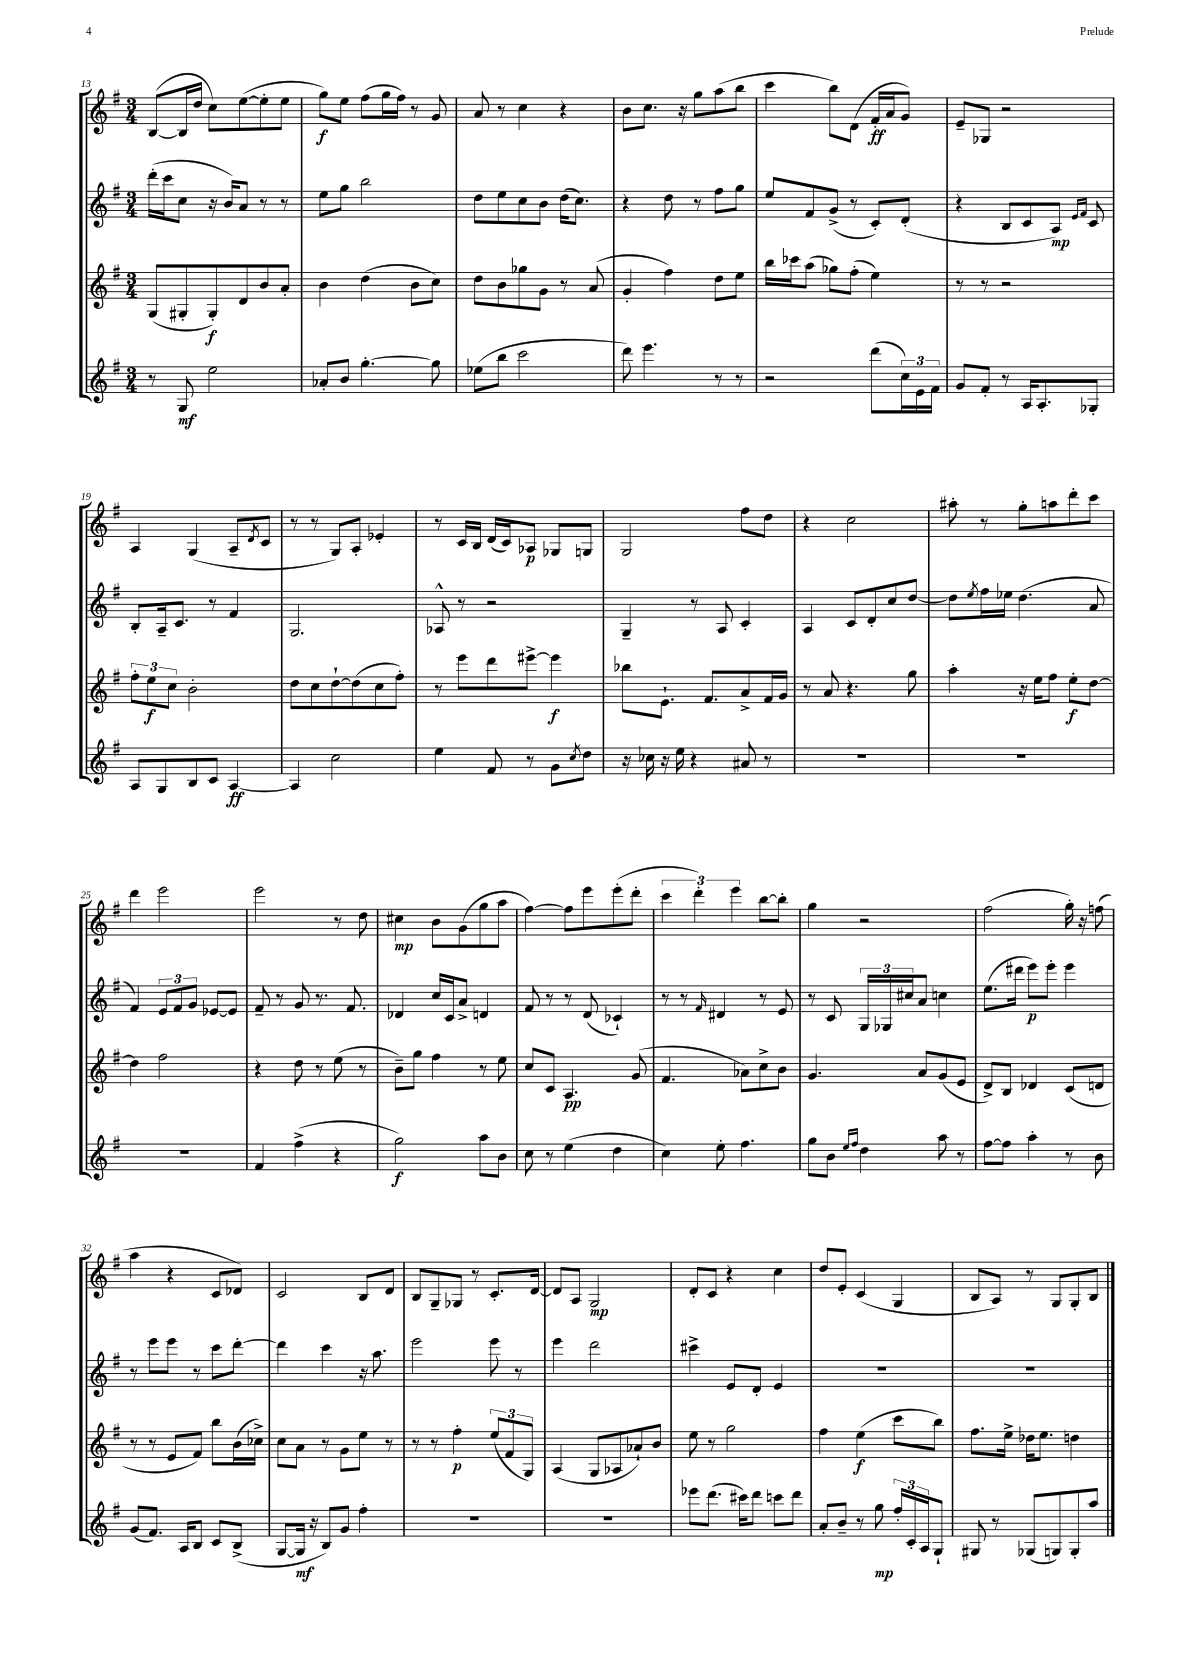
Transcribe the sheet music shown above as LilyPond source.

<<
\new StaffGroup <<
\new Staff = "s0" {
    \clef treble \key g \major \numericTimeSignature \time 3/4
    b8~( b16 d''16 c''8) e''8~( e''8-. e''8 |
    g''8\f) e''8 fis''8( g''16 fis''16) r8 g'8 |
    a'8 r8 c''4 r4 |
    b'8 c''8. r16 g''8 a''8( b''8 |
    c'''4 b''8) d'8( fis'16-.\ff a'16 g'8) |
    e'8-- ges8 r2 |
    a4 g4( a8-- \acciaccatura { d'8 } c'8 |
    r8 r8 g8) a8-. ees'4-. |
    r8 c'16 b16 d'16( c'16) aes8\p ges8 g8 |
    g2 fis''8 d''8 |
    r4 c''2 |
    ais''8-. r8 g''8-. a''8 d'''8-. c'''8 |
    d'''4 e'''2 |
    e'''2 r8 d''8 |
    cis''4\mp b'8 g'8( g''8 a''8 |
    fis''4~) fis''8 e'''8 e'''8-.( d'''8-. |
    \tuplet 3/2 { c'''4 d'''4-.) e'''4 } b''8~ b''8-. |
    g''4 r2 |
    fis''2( g''16-.) r16 f''8( |
    a''4 r4 c'8 des'8) |
    c'2 b8 d'8 |
    b8 g8-- ges8 r8 c'8.-. d'16~ |
    d'8 a8 g2\mp |
    d'8-. c'8 r4 c''4 |
    d''8 e'8-. c'4( g4 |
    b8 a8) r8 g8 g8-. b8 \bar "|." |
}
\new Staff = "s1" {
    \clef treble \key g \major \numericTimeSignature \time 3/4
    d'''16-.( c'''16 c''8 r16 b'16) a'8 r8 r8 |
    e''8 g''8 b''2 |
    d''8 e''8 c''8 b'8 d''16( c''8.) |
    r4 d''8 r8 fis''8 g''8 |
    e''8 fis'8 g'8->( r8 c'8-.) d'8-.( |
    r4 b8 c'8 a8\mp) \grace { e'16 fis'16 } c'8 |
    b8-. a16-- c'8. r8 fis'4 |
    g2. |
    aes8-^ r8 r2 |
    g4-- r8 a8 c'4-. |
    a4 c'8 d'8-. c''8 d''8~ |
    d''8 \acciaccatura { e''8 } fis''16 ees''16 d''4.( a'8 |
    fis'4) \tuplet 3/2 { e'8 fis'8 g'8 } ees'8~ ees'8 |
    fis'8-- r8 g'8 r8. fis'8. |
    des'4 c''16 c'16 a'8-> d'4 |
    fis'8 r8 r8 d'8( ces'4-!) |
    r8 r8 \grace { fis'16 } dis'4 r8 e'8 |
    r8 c'8 \tuplet 3/2 { g16 ges16 cis''16 } a'8 c''4 |
    e''8.( dis'''16 e'''8\p) e'''8-. e'''4 |
    r8 e'''8 e'''8 r8 c'''8 d'''8~-. |
    d'''4 c'''4 r16 a''8. |
    e'''2 e'''8 r8 |
    e'''4 d'''2 |
    cis'''4-> e'8 d'8-. e'4 |
    R2. |
    R2. \bar "|." |
}
\new Staff = "s2" {
    \clef treble \key g \major \numericTimeSignature \time 3/4
    g8( gis8-. gis8-.\f) d'8 b'8 a'8-. |
    b'4 d''4( b'8 c''8) |
    d''8 b'8 ges''8 g'8 r8 a'8( |
    g'4-. fis''4) d''8 e''8 |
    b''16 ces'''16 a''8( ges''8) fis''8-.( e''4) |
    r8 r8 r2 |
    \tuplet 3/2 { fis''8-. e''8\f c''8 } b'2-. |
    d''8 c''8 d''8~-! d''8( c''8 fis''8-.) |
    r8 e'''8 d'''8 eis'''8~-> eis'''4\f |
    bes''8 e'8.-! fis'8. a'8-> fis'16 g'16 |
    r8 a'8 r4. g''8 |
    a''4-. r16 e''16 fis''8 e''8-.\f d''8~ |
    d''4 fis''2 |
    r4 d''8 r8 e''8( r8 |
    b'8--) g''8 fis''4 r8 e''8 |
    c''8 c'8 a4.\pp g'8( |
    fis'4. aes'8) c''8-> b'8 |
    g'4. a'8 g'8( e'8 |
    d'8->) b8 des'4 c'8( d'8 |
    r8 r8 e'8 fis'8) b''8 b'16( ces''16->) |
    c''8 a'8 r8 g'8 e''8 r8 |
    r8 r8 fis''4-.\p \tuplet 3/2 { e''8( fis'8 g8) } |
    a4( g8 aes8 aes'8-!) b'8 |
    e''8 r8 g''2 |
    fis''4 e''4\f( c'''8 b''8) |
    fis''8. e''16-> des''16 e''8. d''4 \bar "|." |
}
\new Staff = "s3" {
    \clef treble \key g \major \numericTimeSignature \time 3/4
    r8 g8\mf e''2 |
    aes'8-. b'8 g''4.~-. g''8 |
    ees''8( b''8 c'''2 |
    d'''8) e'''4. r8 r8 |
    r2 d'''8( \tuplet 3/2 { c''16) e'16 fis'16 } |
    g'8 fis'8-. r8 a16 a8.-. ges8-. |
    a8 g8 b8 c'8 a4~\ff |
    a4 c''2 |
    e''4 fis'8 r8 g'8 \acciaccatura { c''8 } d''8 |
    r16 ces''16 r16 e''16 r4 ais'8 r8 |
    R2. |
    R2. |
    R2. |
    fis'4 fis''4->( r4 |
    g''2\f) a''8 b'8 |
    c''8 r8 e''4( d''4 |
    c''4) e''8-. fis''4. |
    g''8 b'8 \grace { e''16 fis''16 } d''4 a''8 r8 |
    fis''8~ fis''8 a''4-. r8 b'8 |
    g'8( fis'8.) a16 b8 c'8 b8->( |
    g8~ g16\mf r16 b8) g'8 fis''4-. |
    R2. |
    R2. |
    ees'''8 d'''8.( cis'''16) d'''8 c'''8 d'''8 |
    a'8-. b'8-- r8 g''8\mp \tuplet 3/2 { fis''16-. c'16-. a16 } g8-! |
    gis8 r8 ges8( g8) g8-. a''8 \bar "|." |
}
>>
>>
\layout { \context { \Score currentBarNumber = #13 } }
